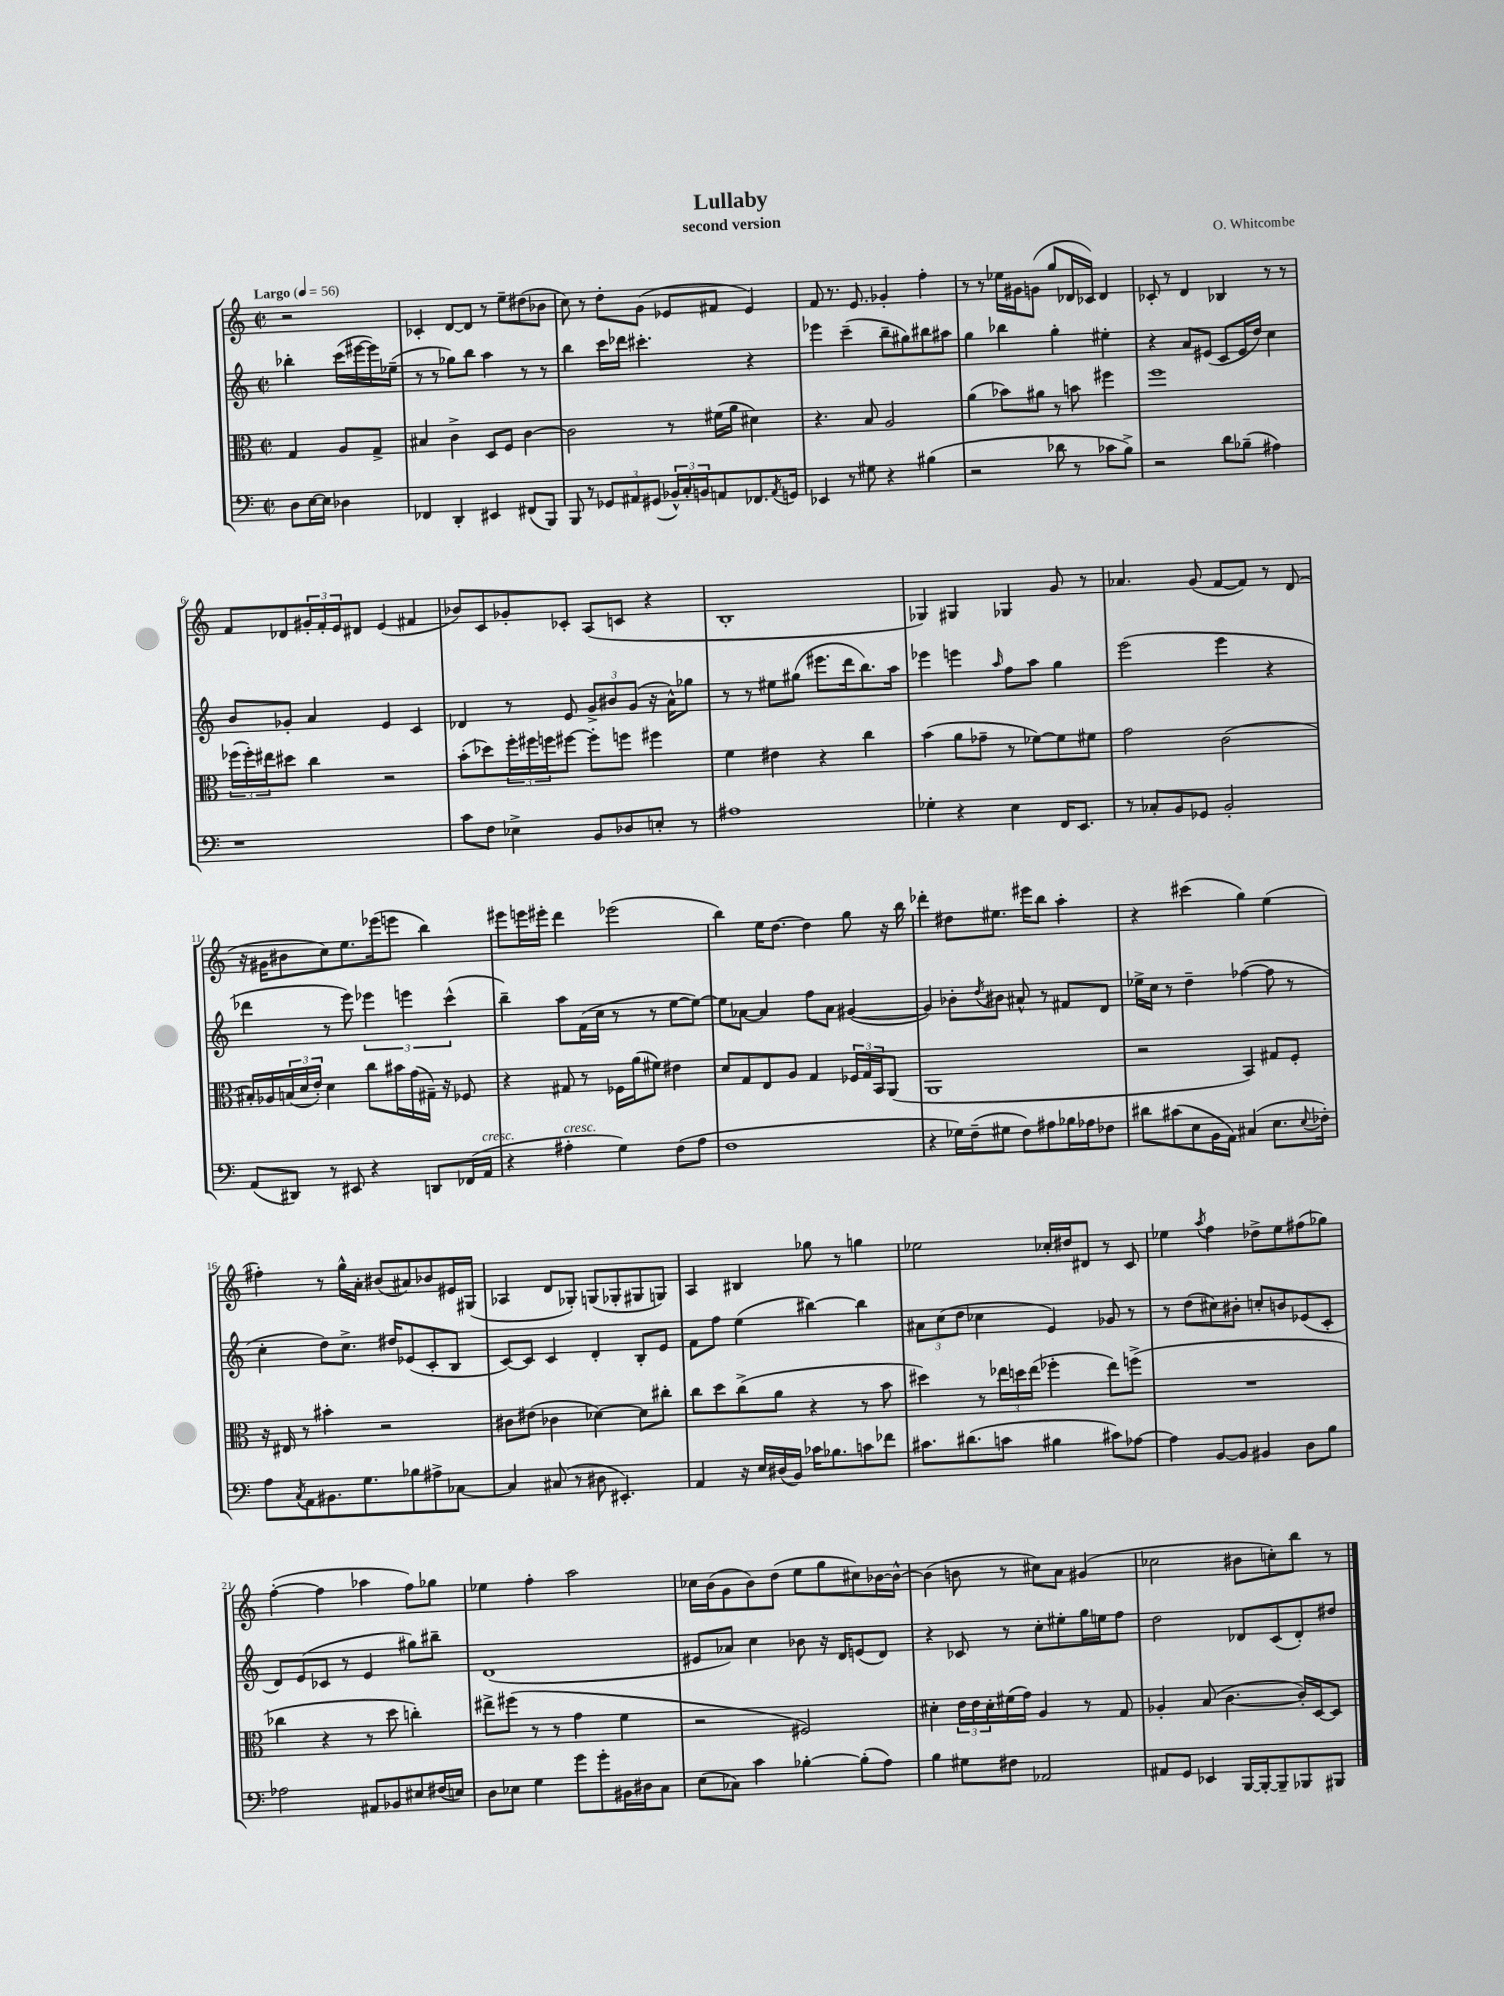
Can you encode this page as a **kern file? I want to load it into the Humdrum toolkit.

**kern	**kern	**kern	**kern
*staff4	*staff3	*staff2	*staff1
*clefF4	*clefC3	*clefG2	*clefG2
*k[]	*k[]	*k[]	*k[]
*M2/2	*M2/2	*M2/2	*M2/2
*met(c|)	*met(c|)	*met(c|)	*met(c|)
*MM56	*MM56	*MM56	*MM56
8D	4G	4bb-'	2r
[16E	.	.	.
16E]	.	.	.
4D-	8A	(16ccc	.
.	.	[16eee#	.
.	8G^	16eee#])	.
.	.	(16ee-~	.
=	=	=	=
4FF-	4B#	8r	4c-'
.	.	8r	.
4DD'	4c^	8gg-)	[8d
.	.	8bb	8d]
4EE#	8D	4aa	8r
.	8F	.	8ee~
(8FF#	[4c	8r	(8dd#
8BBB)	.	8r	8b-
=	=	=	=
8BBB	2c]	4bb	8cc)
8r	.	.	8r
12GG-	.	16ccc	8dd'
.	.	16ddd-	.
12AA#	.	.	.
.	.	4.ccc#'	(8g
(12GG#	.	.	.
24BB-^^)	8r	.	8e-
24C'	.	.	.
24BB	.	.	.
8AA	(16f#	.	8f#
.	16a	.	.
8.FF-	4d#)	4r	4e-)
8qAA	.	.	.
16GG	.	.	.
=	=	=	=
4EE-	4.r	4eee-	8f
.	.	.	8.r
8r	.	(4ccc~	.
.	.	.	8.e
8G#	8B	.	.
4r	2A	8bb~	4g-'
.	.	8gg#)	.
(4B#	.	8bb#	4ff'
.	.	8aa#	.
=	=	=	=
2r	(4a	4gg	8r
.	.	.	8r
.	8b-)	4bb-	16ee-
.	.	.	16g#
.	8a#	.	(8g
8d-	8r	4gg'	8gg
8r	8b	.	16d-
.	.	.	16c-)
8c-	4ff#	4ee#'	4d-
8B^)	.	.	.
=	=	=	=
2r	1ff	4r	8c-'
.	.	.	8r
.	.	8a	4d
.	.	(8e#	.
8d	.	8c	4B-
(8B-~	.	16e#	.
.	.	16dd)	.
4A#)	.	4cc	8r
.	.	.	8r
=	=	=	=
1r	(24ff-	8b	8f
.	24ff-')	.	.
.	24ee#	.	.
.	8dd#	8g-'	8d-
.	4cc	4a	24g#'
.	.	.	24f'
.	.	.	24e
.	.	.	8d#
.	2r	4e	(4e
.	.	4c	4f#
=	=	=	=
8c	(8b'	4d-	8b-)
8F	8dd-)	.	8c
4E-^	24ff'	8r	8g-'
.	24ff#	.	.
.	24ff	.	.
.	[8ff#	8e	8c-'
8BB	8ff#']	12g^	(8A
.	.	12b#	.
8D-	8ff	.	8c
.	.	(12g	.
8E'	4ff#	16r	4r
.	.	16a^^)	.
8r	.	8gg-	.
=	=	=	=
1A#	4f	8r	1B'
.	.	8r	.
.	4e#	8ee#	.
.	.	(8gg#	.
.	4r	8.eee#	.
.	.	16ddd	.
.	4cc	8.bb)	.
.	.	16aa	.
=	=	=	=
4G-'	(4b	4eee-	4G-)
4r	8a	4eee	4G#
.	8g-~	.	.
.	.	16qqaa	.
4E	8r	8ff	4G-
.	[8f-)	8aa	.
16FF	8f-]	4gg	8g
8.EE	.	.	.
.	8f#	.	8r
=	=	=	=
8r	2g	(2eee	4.a-
8C-'	.	.	.
8BB	.	.	.
8GG-	.	.	(8g
2BB'	(2c	4eee	[8f
.	.	.	8f])
.	.	4r	8r
.	.	.	(8d
=	=	=	=
(8AA	16B#')	4ddd-	16r
.	16A-	.	16g#
8DD#)	(24B	.	8b#
.	24d	.	.
.	24e')	.	.
8r	4d	8r	8cc)
8EE#	.	8eee)	8.ee
4r	8cc	6eee-	.
.	.	.	(16eee-
.	16b#	.	8eee
.	.	6eee	.
.	(16g	.	.
8DD	16G#~)	.	4bb)
.	16r	.	.
.	.	(6ccc^^	.
(16FF-	8F-	.	.
16AA	.	.	.
=	=	=	=
4r	4r	4bb~)	8eee#
.	.	.	16eee
.	.	.	16eee#'
4A#'	8G#	8aa	4ddd
.	8r	(16f	.
.	.	16cc	.
4G)	16F-	8r	(2eee-
.	(16a	.	.
.	8f#)	8r	.
(8F	4e#	[8ee	.
8A#	.	8ee_)	.
=	=	=	=
1F	8d	8ee]	4bb)
.	8G	[8a-	.
.	8E	4a-]	16ee
.	.	.	[8.dd
.	8A	.	.
.	4G	8ff	4dd]
.	.	8a-	.
.	24F-	([4g#	8gg
.	24G	.	.
.	24BB	.	.
.	(8AA	.	16r
.	.	.	16bb
=	=	=	=
4r	1AA	4g#])	4ddd-'
16G-)	.	8b-'	8dd#
(16F~	.	.	.
.	.	8qdd	.
8G#	.	8b#	8.ee#
8F)	.	8a#^^	.
.	.	.	16eee#
8A#	.	8r	8bb
16B-	.	8f#	4aa'
16A-	.	.	.
8F-	.	8d	.
=	=	=	=
8d#	2r	16ee-^	4r
.	.	16cc	.
(8c#	.	8r	.
8E	.	4dd~	(4ccc#
16BB	.	.	.
16AA)	.	.	.
(4C#	4BB)	([4ff-	4gg)
8.E	8G#	8ff-]	(4ee
.	8F'	8r	.
8qqE	.	.	.
16F-')	.	.	.
=	=	=	=
8A	16r	4cc'	4ff#')
.	16E#	.	.
8qC	.	.	.
8AA	8r	.	.
8.BB#	4b#'	8dd)	8r
.	.	8.cc^	16gg^^
8.G	.	.	16a'
.	2r	.	(8b#
.	.	16dd#	.
8B-	.	(8e-	8a#)
8A#^	.	8c'	8b-
[8C-	.	8B	16e#
.	.	.	(16G#
=	=	=	=
4C-]	8c#	[8c)	4A-
.	(8e#	8c]	.
(8C#	4c-	4c	8d
8r	.	.	8G-')
8D#	[4d-)	4d'	(8G
4.EE#')	.	.	8G-'
.	8d-]	8B'	8G#
.	8cc#'	8e	8G)
=	=	=	=
4AA	8cc	8f	4A
.	8dd	8ff	.
16r	(8cc^	(4ee	4B#
16E	.	.	.
(16D#	8a	.	.
16BB)	.	.	.
16c-	4r	[4bb#)	8gg-
8.B-	.	.	.
.	.	.	8r
8c	8r	4bb#]	4gg
8f-	8b	.	.
=	=	=	=
8.c#	4dd#)	12a#	2ee-
.	.	(12cc	.
.	.	12dd	.
(8.d#	.	.	.
.	8r	4cc-	.
8c	24ee-	.	.
.	24dd	.	.
.	(24ee-	.	.
4B#	4ff-'	4e)	16cc-'
.	.	.	16dd#
.	.	.	8d#
8c#)	8ee-)	8g-	8r
[8A-	(8ff^	8r	8c
=	=	=	=
4A-]	1r	8r	4ee-
.	.	(8dd	.
.	.	.	8qaa
[8BB	.	8cc#)	4ff
8BB]	.	8b#'	.
4BB#	.	8cc'	8dd-^
.	.	8b	8ee-
8D	.	(8e-	(8ff#
8B	.	8c'	8gg-)
=	=	=	=
2A-	4cc-	8d)	([4ff'
.	.	(8e	.
.	4r	8c-	4ff]
.	.	8r	.
8AA#	8r	4e	4aa-
8BB-	8dd	.	.
8E#	4cc')	8gg#)	8ff)
(16F#	.	8bb#~	8gg-
16E)	.	.	.
=	=	=	=
8D	8ee#^	(1d	4ee-
8E-	(8ff#	.	.
4G	8r	.	4ff'
.	8r	.	.
8g	4g	.	2aa
8g'	.	.	.
16BB#	4f	.	.
16D#	.	.	.
8C	.	.	.
=	=	=	=
(8E	2r	8e#	16cc-
.	.	.	(16b
8C-)	.	8a-)	8g
4c	.	4cc	8b)
.	.	.	(8dd
[4B-'	2F#)	8b-	8ee
.	.	16r	8gg
.	.	16d	.
(8B-']	.	(8e	8cc#)
8A)	.	8d)	[16b-
.	.	.	16b-^^_
=	=	=	=
4B	4d#'	4r	(4b-]
8G#	24e	8c-	8b
.	24e	.	.
.	24d#'	.	.
8F#	(16f#	8r	8r
.	16g)	.	.
2AA-	4A	8cc'	8cc#)
.	.	8ee#'	8a
.	8r	16gg	(4g#
.	.	16ee	.
.	8G	8ff	.
=	=	=	=
8AA#	4A-'	2dd	2cc-
8GG	.	.	.
4EE-	(8B	.	.
.	[4.c	.	.
[16BBB	.	8d-	8b#
16BBB'_	.	.	.
8BBB~]	.	(8c	8cc')
8BBB-	16c'])	8d-')	8bb
.	[16D	.	.
8BBB#	8D]	8dd#	8r
==	==	==	==
*-	*-	*-	*-
